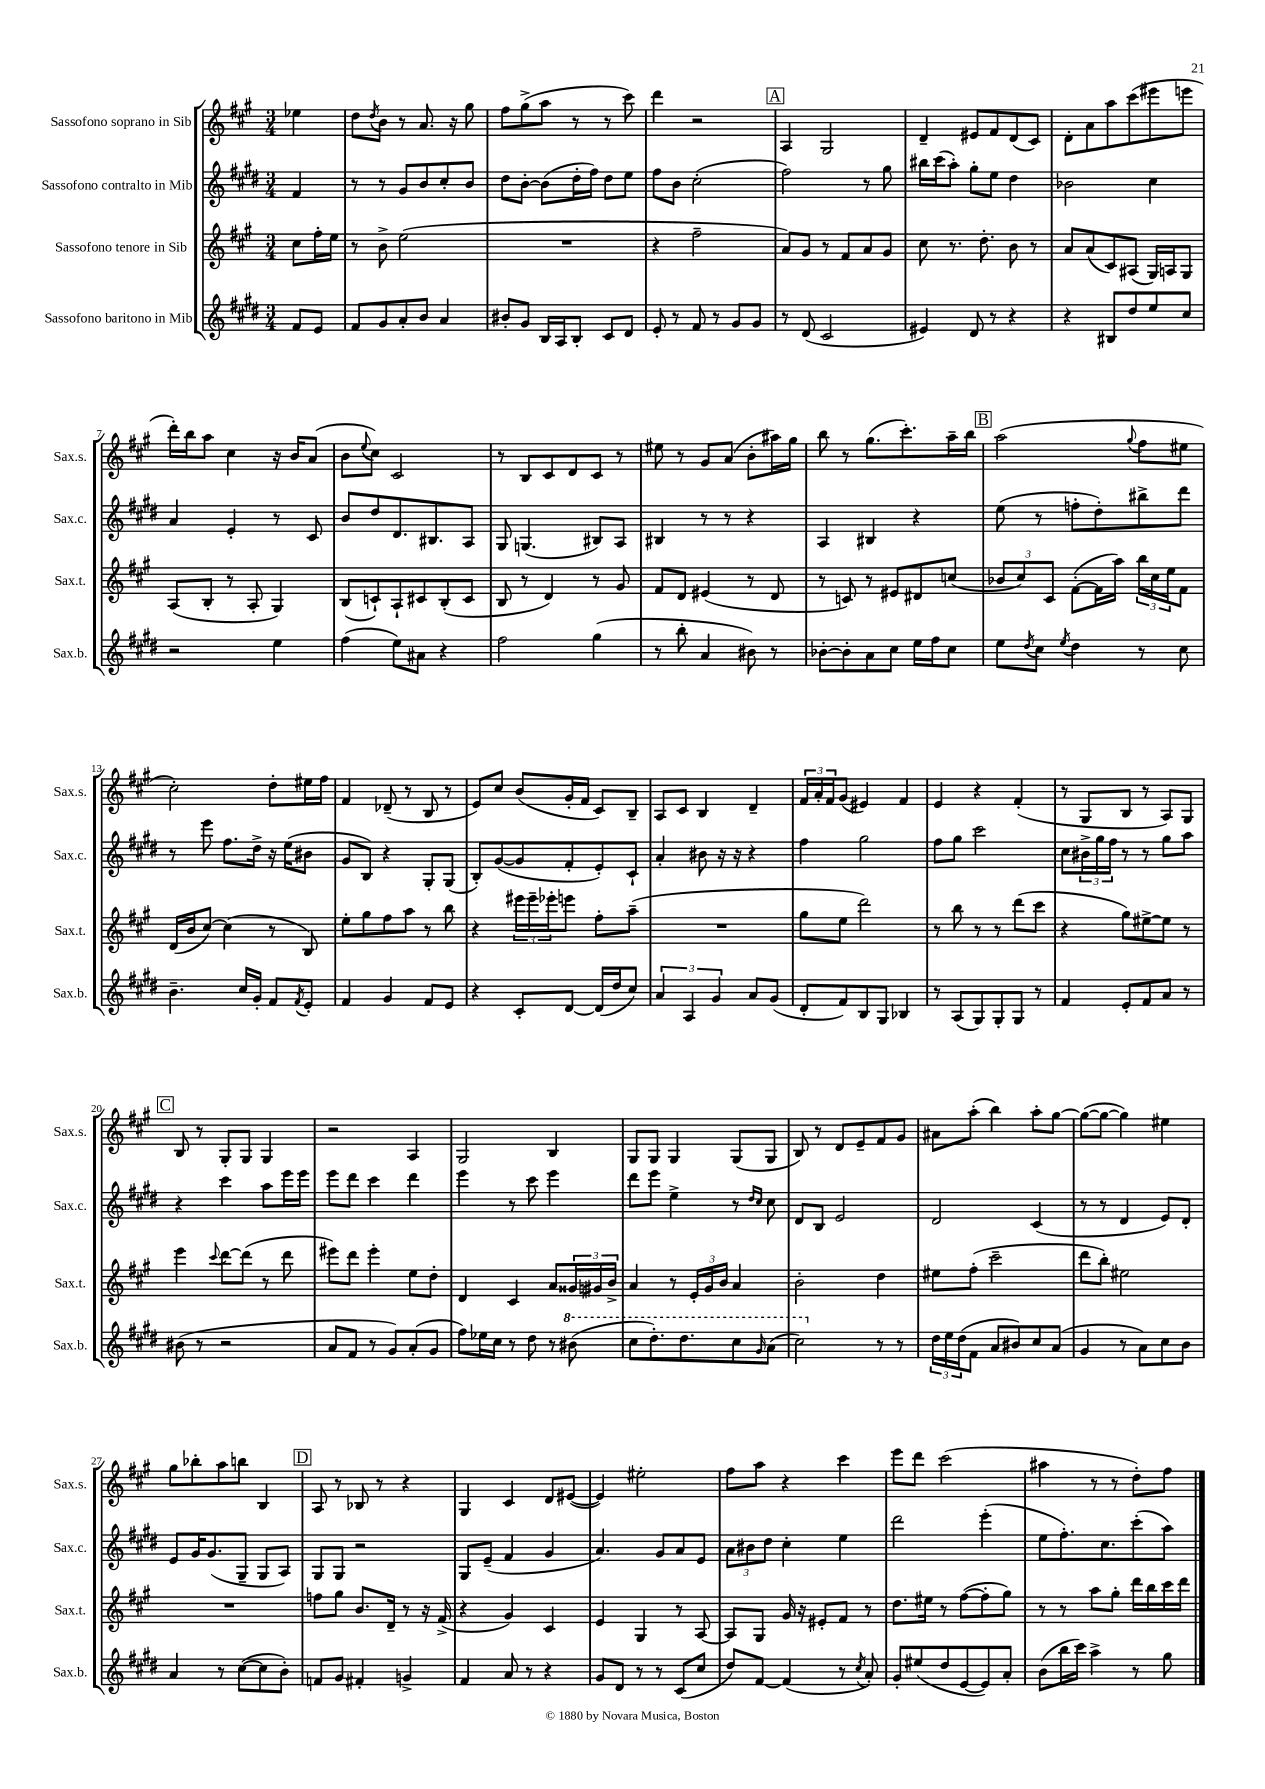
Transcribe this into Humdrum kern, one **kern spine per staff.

**kern	**kern	**kern	**kern
*staff4	*staff3	*staff2	*staff1
*clefG2	*clefG2	*clefG2	*clefG2
*k[f#c#g#d#]	*k[f#c#g#]	*k[f#c#g#d#]	*k[f#c#g#]
*M3/4	*M3/4	*M3/4	*M3/4
8f#	8cc#	4f#	4ee-
8e	16ff#'	.	.
.	16ee	.	.
=	=	=	=
8f#	8r	8r	8dd
.	.	.	8qdd
8g#	8b^	8r	8b
8a'	(2ee	8g#	8r
8b	.	8b	8.a
4a	.	8cc#'	.
.	.	.	16r
.	.	8b	8gg#
=	=	=	=
8b#'	2.r	8dd#	8ff#
8g#	.	[8b'	(8gg#^
16B	.	(8b]	8aa
16A	.	.	.
8B'	.	16dd#'	8r
.	.	16ff#)	.
8c#	.	8dd#	8r
8d#	.	8ee	8ccc#)
=	=	=	=
8e'	4r	8ff#	4ddd
8r	.	8b	.
8f#	2ff#~	(2cc#'	2r
8r	.	.	.
8g#	.	.	.
8g#	.	.	.
=	=	=	=
8r	8a)	2ff#)	4A
(8d#	8g#	.	.
2c#	8r	.	2G#
.	8f#	.	.
.	8a	8r	.
.	8g#	8gg#	.
=	=	=	=
4e#)	8cc#	16bb#	4d~
.	.	(16ccc#	.
.	8.r	8aa')	.
8d#	.	8gg#'	8e#
.	8.dd'	.	.
8r	.	8ee	8f#
4r	8b	4dd#	(8d
.	8r	.	8c#)
=	=	=	=
4r	8a	2b-	8d'
.	(8a	.	8a
8B#	8c#)	.	8aa
8dd#	(8A#	.	(8ccc#
8ee	16G#)	4cc#	8eee#
.	16A	.	.
8cc#	8G#	.	8eee
=	=	=	=
2r	(8A	4a	16ddd')
.	.	.	16bb
.	8B'	.	8aa
.	8r	4e'	4cc#
.	8A'	.	.
4ee	4G#)	8r	16r
.	.	.	16b
.	.	8c#	(8a
=	=	=	=
(4ff#	(8B	8b	8b
.	.	.	8qqee
.	8c`)	8dd#	8cc#)
8ee)	8A`	8.d#	2c#
8a#	8c#	.	.
.	.	8.B#	.
4r	(8B'	.	.
.	8c#	8A	.
=	=	=	=
2ff#	8B	8G#	8r
.	8r	(4.G	8B
.	4d)	.	8c#
.	.	.	8d
(4gg#	8r	8B#)	8c#
.	8g#	8A	8r
=	=	=	=
8r	8f#	4B#	8ee#
8bb'	8d	.	8r
4a	(4e#	8r	8g#
.	.	8r	(8a
8b#)	8r	4r	8b'
8r	8d	.	16aa#)
.	.	.	16gg#
=	=	=	=
[8b-'	8r	4A	8bb
8b-']	8c)	.	8r
8a	8r	4B#	(8.gg#
8cc#	8e#	.	.
.	.	.	8.ccc#')
16ee	8d#	4r	.
16ff#	.	.	.
8cc#	(8cc	.	16aa~
.	.	.	16bb
=	=	=	=
8ee	12b-	(8ee	(2aa
.	12cc#)	.	.
8qdd#	.	.	.
8cc#	.	8r	.
.	12c#	.	.
8qee	.	.	.
4dd#	([8f#'	8ff'	.
.	16f#]	8dd#')	.
.	16aa)	.	.
.	.	.	8qqgg#
8r	24bb	8bb#^	8ff#
.	24cc#	.	.
.	24ee	.	.
8cc#	8f#	8ddd#	8ee#
=	=	=	=
4.b~	(16d	8r	2cc#')
.	16b	.	.
.	[8cc#)	8eee	.
.	(4cc#]	8.ff#	.
16cc#	.	.	.
16g#'	.	16dd#^	.
8f#	8r	16r	8dd'
.	.	(16ee	.
8qf#	.	.	.
8e'	8B)	8b#	16ee#
.	.	.	16ff#
=	=	=	=
4f#	8ee'	8g#	4f#
.	8gg#	8B)	.
4g#	8ff#	4r	(8d-~
.	8aa	.	8r
8f#	8r	8G#'	8B
8e	8bb	(8G#	8r
=	=	=	=
4r	4r	8B')	8e)
.	.	([8g#	8cc#
8c#'	24eee#	8g#]	(8b
.	24eee#~	.	.
.	24eee-'	.	.
[8d#	8eee	8f#'	16g#'
.	.	.	16f#
(16d#]	8ff#'	8e')	8c#)
16dd#	.	.	.
8cc#)	(8aa~	8c#`	8B~
=	=	=	=
6a	2.r	4a'	8A
.	.	.	8c#
6A	.	.	.
.	.	8b#	4B
6g#	.	.	.
.	.	16r	.
.	.	16r	.
8a	.	4r	4d~
(8g#	.	.	.
=	=	=	=
8d#'	8gg#	4ff#	24f#
.	.	.	24a'
.	.	.	24f#
8f#)	8ee	.	(8g#
8B	2ddd)	2gg#	4e#)
8G#	.	.	.
4B-	.	.	4f#
=	=	=	=
8r	8r	8ff#	4e
(8A	8bb	8gg#	.
8G#)	8r	2ccc#	4r
8G#'	8r	.	.
8G#	(8ddd	.	(4f#'
8r	8ccc#	.	.
=	=	=	=
4f#	4r	8cc#	8r
.	.	24b#^	8G#
.	.	24gg#	.
.	.	24ff#	.
8e'	8gg#)	8r	8B
8f#	[8ee#^	8r	8r
8a	8ee#]	8gg#	8A)
8r	8r	8aa	8G#
=	=	=	=
(8b#	4eee	4r	8B
8r	.	.	8r
.	8qqccc#	.	.
2r	[8ddd	4ccc#	8G#'
.	(8ddd]	.	8G#
.	8r	8aa	4G#
.	8ddd	16eee	.
.	.	16eee	.
=	=	=	=
8a	8eee#)	8eee	2r
8f#	8ddd	8ddd#	.
8r	4eee#'	4ccc#	.
8g#)	.	.	.
(8a'	8ee	4ddd#	4A
8g#	8dd'	.	.
=	=	=	=
8ff#)	4d	4eee	2G#
16ee-	.	.	.
16cc#	.	.	.
8r	4c#	8r	.
8dd#	.	8ccc#	.
8r	8a	4eee	4B
(8bb#	24g##	.	.
.	24g#	.	.
.	24b^	.	.
=	=	=	=
8ccc#	4a	8ddd#	8G#
8.ddd#')	.	8eee	8G#
.	8r	4ee^	4G#
8.ddd#	.	.	.
.	24e'	.	.
.	24g#	.	.
.	24b	.	.
8ccc#	4a	8r	(8G#
.	.	16qqdd#	.
16qqgg#	.	16qqcc#	.
(8aa	.	8cc#	8G#
=	=	=	=
2ccc#)	2b'	8d#	8B)
.	.	8B	8r
.	.	2e	8d
.	.	.	8e~
8r	4dd	.	8f#
8r	.	.	8g#
=	=	=	=
24dd#	8ee#	2d#	8a#
24ee	.	.	.
(24dd#	.	.	.
8f#	(8ff#'	.	(8aa'
8a	2ccc#~	.	4bb)
8b#)	.	.	.
8cc#	.	(4c#	8aa'
(8a	.	.	[8gg#
=	=	=	=
4g#	8ddd	8r	(8gg#_
.	8bb')	8r	8gg#_
8r	2ee#	4d#	4gg#])
8a)	.	.	.
8cc#	.	8e)	4ee#
8b	.	8d#'	.
=	=	=	=
4a	2.r	8e	8gg#
.	.	16g#	8bb-'
.	.	(8.g#	.
8r	.	.	8aa
([8cc#	.	8G#~	8bb
8cc#]	.	8G#	4B
8b')	.	8A)	.
=	=	=	=
8f	8ff	8G#	8A
8g#	8gg#	8G#	8r
4f#'	8.b	2r	8B-
.	.	.	8r
.	16d~	.	.
4g^	8r	.	4r
.	16r	.	.
.	(16f#^	.	.
=	=	=	=
4f#	4r	8G#	4G#
.	.	(8e~	.
8a	4g#)	4f#	4c#
8r	.	.	.
4r	4c#	4g#	8d
.	.	.	([8e#
=	=	=	=
8g#	4e	4.a)	4e#])
8d#	.	.	.
8r	4G#	.	2ee#'
8r	.	8g#	.
(8c#	8r	8a	.
8cc#	[8A	8e	.
=	=	=	=
8dd#)	8A]	12a	8ff#
.	.	12b#	.
[8f#	8G#	.	8aa
.	.	12dd#	.
(4f#]	16g#	4cc#'	4r
.	16r	.	.
.	8e#'	.	.
8r	8f#	4ee	4ccc#
8qcc#	.	.	.
8a')	8r	.	.
=	=	=	=
8g#'	8.dd	2ddd#	8eee
(8ee#	.	.	8ddd
.	16ee#	.	.
8dd#	8r	.	(2ccc#
[8e	([8ff#	.	.
8e])	8ff#']	(4eee'	.
8a'	8gg#)	.	.
=	=	=	=
(8b	8r	8ee	4aa#
16bb	8r	8.ff#')	.
16ccc#)	.	.	.
4aa^	8aa	.	8r
.	.	8.cc#	.
.	8gg#'	.	8r
8r	16ddd	(8ccc#'	8dd')
.	16bb	.	.
8gg#	16ccc#	8aa)	8ff#
.	16ddd	.	.
==	==	==	==
*-	*-	*-	*-
